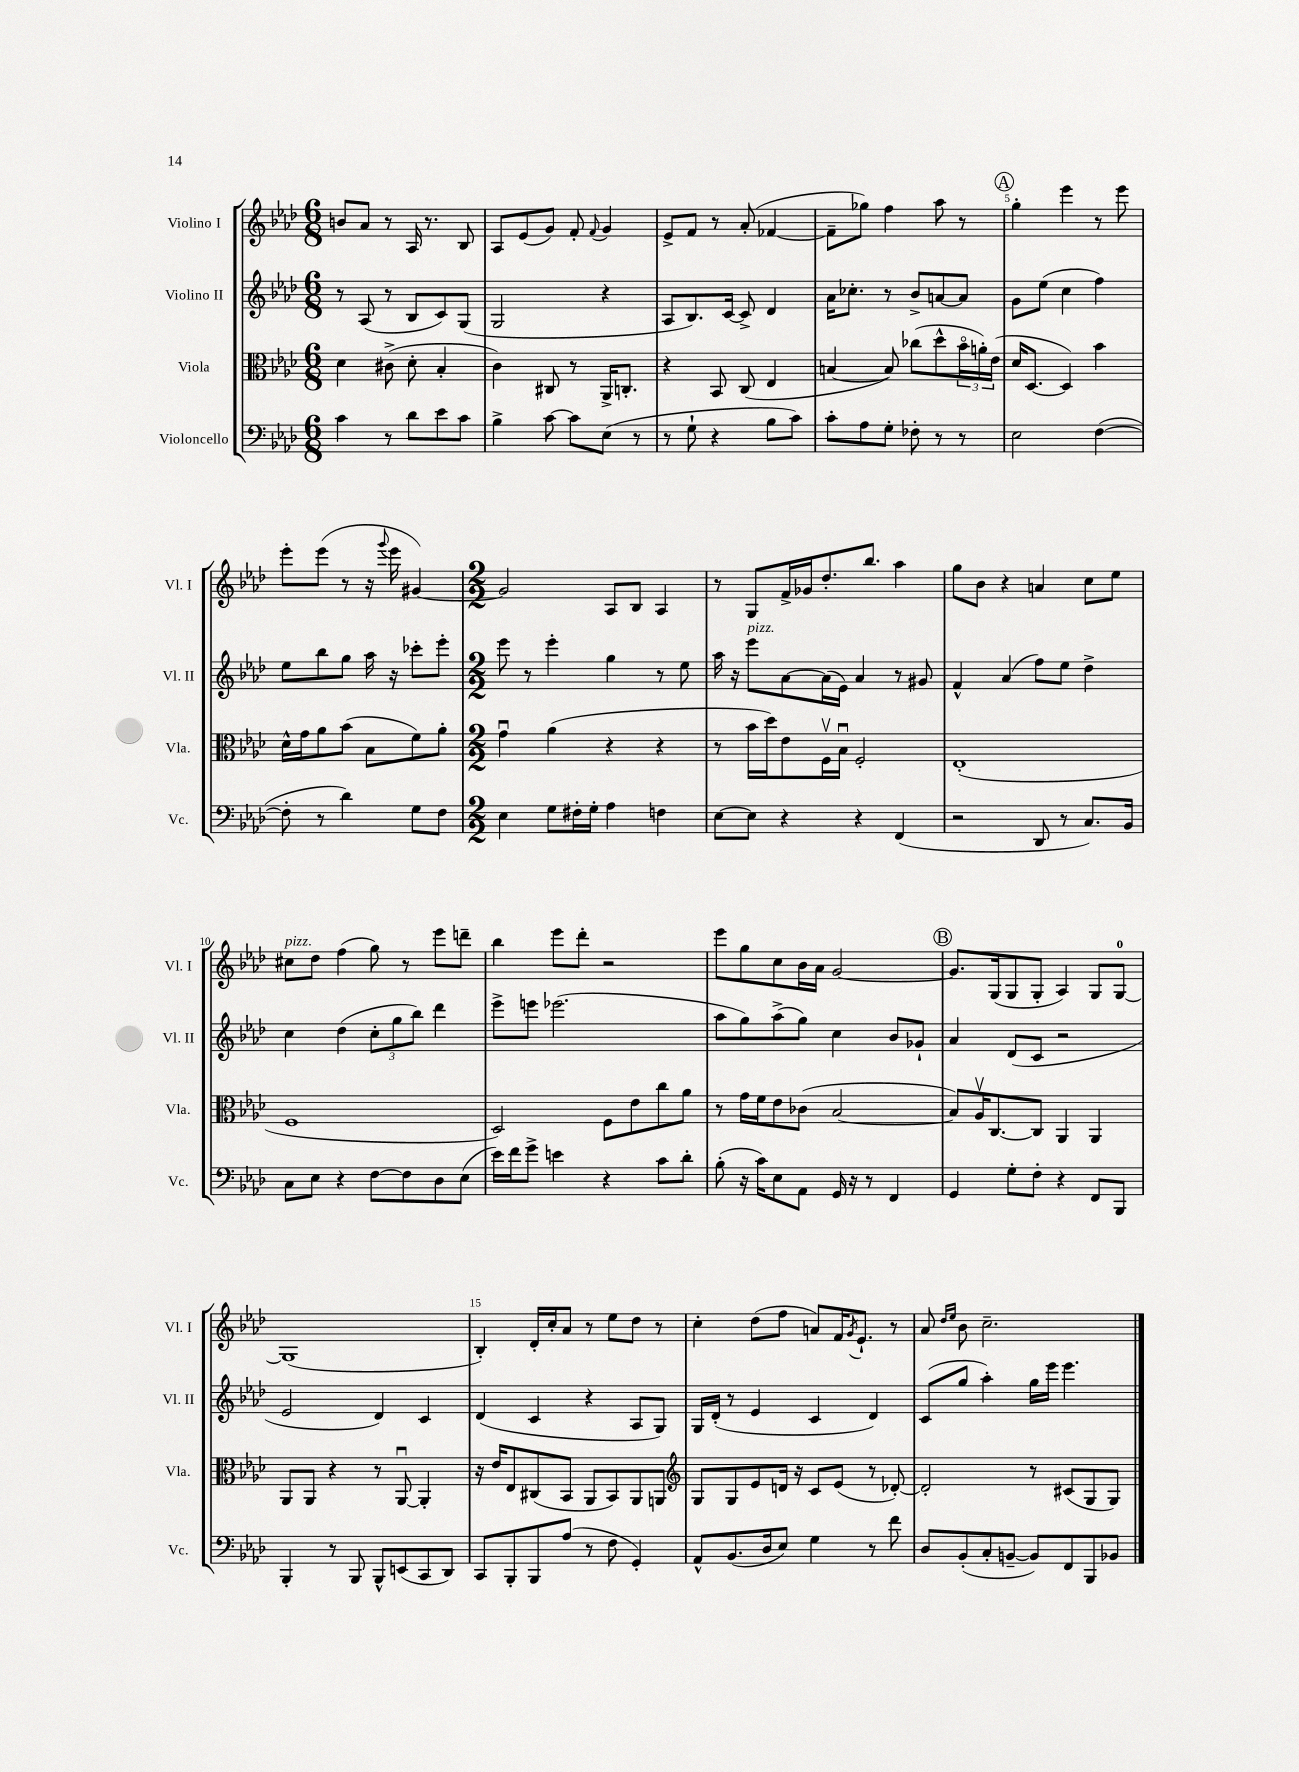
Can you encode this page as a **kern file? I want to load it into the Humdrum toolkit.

**kern	**kern	**kern	**kern
*staff4	*staff3	*staff2	*staff1
*clefF4	*clefC3	*clefG2	*clefG2
*k[b-e-a-d-]	*k[b-e-a-d-]	*k[b-e-a-d-]	*k[b-e-a-d-]
*M6/8	*M6/8	*M6/8	*M6/8
4c	4d-	8r	8b
.	.	(8A-	8a-
8r	(8c#^	8r	8r
8d-	8d-'	8B-	16A-
.	.	.	8.r
8e-	4B-'	8c)	.
8c	.	(8G	8B-
=	=	=	=
4B-^	4c)	2G	8A-
.	.	.	(8e-
[8c	8C#	.	8g)
8c]	8r	.	8f'
.	.	.	8qqf
(8E-	16AA-^	4r	4g
.	8.C'	.	.
8r	.	.	.
=	=	=	=
8r	4r	8A-	8e-^
8G`	.	8.B-)	8f
4r	8BB-	.	8r
.	.	[16c	.
.	(8C	8c^]	(8a-'
8B-	4E-	4d-	[4f-
8c)	.	.	.
=	=	=	=
8c'	[4B	16a-	8f-~]
.	.	8.cc-'	.
8A-	.	.	8gg-)
8G'	8B])	8r	4ff
8F-'	(8cc-	8b-^	.
8r	8dd-^^	[8a	8aa-
8r	24b-o	8a]	8r
.	24a')	.	.
.	(24e-	.	.
=	=	=	=
2E-	16d-	8g	4gg'
.	[8.D-	.	.
.	.	(8ee-	.
.	4D-])	4cc	4eee-
([4F	4b-	4ff)	8r
.	.	.	8eee-
=	=	=	=
8F']	16d-^^	8ee-	8eee-'
.	16g	.	.
8r	8a-	8bb-	(8eee-
4d-)	(8b-	8gg	8r
.	8B-	16aa-	16r
.	.	.	8qqggg
.	.	16r	16eee-
8G	8f)	8ccc-'	[4g#)
8F	8a-'	8eee-'	.
=	=	=	=
*M2/2	*M2/2	*M2/2	*M2/2
4E-	4gu	8eee-	2g#]
.	.	8r	.
8G	(4a-	4eee-'	.
16F#'	.	.	.
16G'	.	.	.
4A-	4r	4gg	8A-
.	.	.	8B-
4F	4r	8r	4A-
.	.	8ee-	.
=	=	=	=
[8E-	8r	16aa-	8r
.	.	16r	.
8E-]	16b-	8eee-	8G
.	16dd-)	.	.
4r	8e-	[8a-	16f^
.	.	.	16g-
.	16Fv	(16a-]	8.dd-'
.	16B-u	16e-)	.
4r	2F'	4a-	.
.	.	.	8.bb-
(4FF	.	8r	4aa-
.	.	8g#	.
=	=	=	=
2r	(1E-'	4f^^	8gg
.	.	.	8b-
.	.	(4a-	4r
8DD-	.	8ff)	4a
8r	.	8ee-	.
8.C)	.	4dd-^	8cc
.	.	.	8ee-
16BB-	.	.	.
=	=	=	=
8C	1F	4cc	8cc#
8E-	.	.	8dd-
4r	.	(4dd-	(4ff
[8F	.	12cc'	8gg)
.	.	12gg	.
8F]	.	.	8r
.	.	12bb-)	.
8D-	.	4ddd-	8eee-
(8E-	.	.	8ddd~
=	=	=	=
16e-)	2D-)	8eee-^	4bb-
16f	.	.	.
8g^	.	8eee	.
4e	.	(2.eee-	8eee-
.	.	.	8ddd-'
4r	8F	.	2r
.	8e-	.	.
8c	8cc	.	.
8d-'	8a-	.	.
=	=	=	=
(8B-'	8r	8aa-	8eee-
16r	16g	8gg)	8gg
16c)	16f	.	.
8E-	8e-	(8aa-^	8cc
8AA-	(8c-	8gg)	16b-
.	.	.	16a-
16GG	[2B-	4cc	[2g
16r	.	.	.
8r	.	.	.
4FF	.	8b-	.
.	.	8g-`	.
=	=	=	=
4GG	8B-])	4a-	8.g]
.	16A-v	.	.
.	[8.C	.	(16G
8G'	.	(8d-	8G
8F'	8C]	8c	8G'
4r	4AA-	2r	4A-)
8FF	4AA-	.	8G
8BBB-	.	.	[8G
=	=	=	=
4BBB-'	8AA-	2e-	(1G]
.	8AA-	.	.
8r	4r	.	.
8BBB-	.	.	.
8BBB-^^	8r	4d-)	.
(8EE	[8AA-u	.	.
8CC	4AA-']	4c	.
8DD-)	.	.	.
=	=	=	=
8CC	16r	(4d-	4B-')
.	16e-	.	.
8BBB-'	8E-	.	.
8BBB-	(8C#	4c	16d-'
.	.	.	16cc'
(8A-	8BB-	.	8a-
8r	8AA-	4r	8r
8F	8BB-)	.	8ee-
4GG')	8AA-	8A-	8dd-
.	8AA	8G)	8r
=	=	=	=
*	*clefG2	*	*
8AA-^^	8G	16G	4cc'
.	.	(16d-'	.
(8.BB-	8G	8r	.
.	8e-	4e-	(8dd-
16D-	.	.	.
8E-)	16d	.	8ff
.	16r	.	.
4G	8c	4c	8a)
.	(8e-	.	16f
.	.	.	8qg
.	.	.	8.e-`
8r	8r	4d-)	.
8f	[8d-')	.	8r
=	=	=	=
8D-	2d-']	(8c	8a-
.	.	.	16qqdd-
.	.	.	16qqee-
(8BB-'	.	8gg	8b-
8C'	.	4aa-')	2.cc~
[8BB~	.	.	.
8BB])	8r	16gg	.
.	.	16eee-	.
8FF	(8c#	4.eee-	.
8BBB-	8G	.	.
8BB-	8G)	.	.
==	==	==	==
*-	*-	*-	*-
